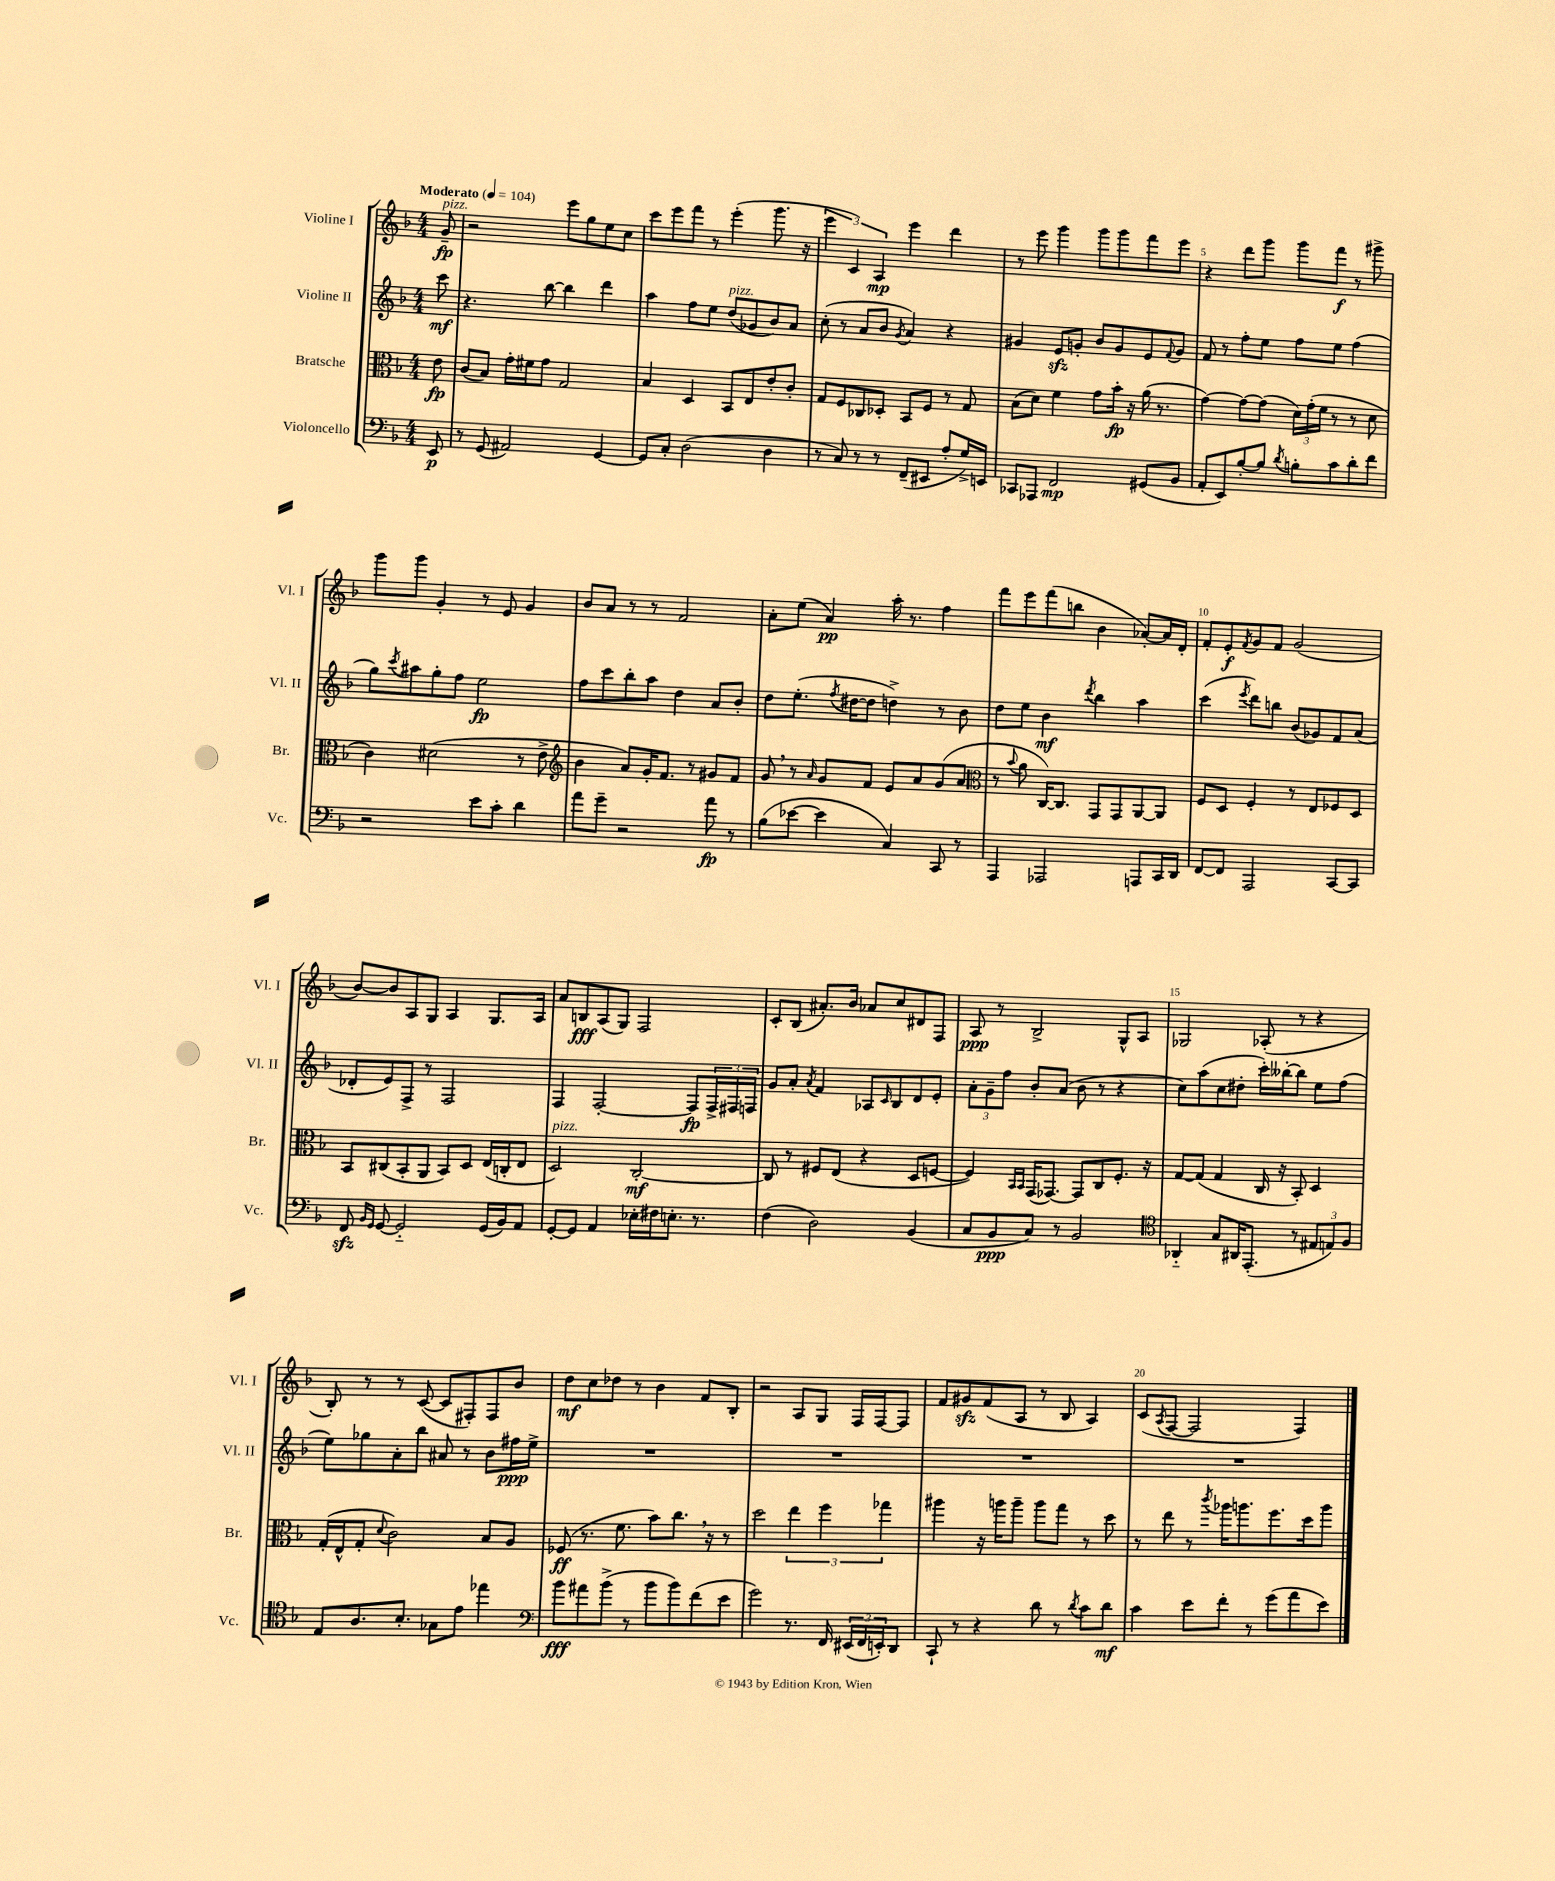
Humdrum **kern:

**kern	**dynam	**kern	**dynam	**kern	**dynam	**kern	**dynam
*part4	*part4	*part3	*part3	*part2	*part2	*part1	*part1
*staff4	*staff4	*staff3	*staff3	*staff2	*staff2	*staff1	*staff1
*I"Violoncello	*	*I"Bratsche	*	*I"Violine II	*	*I"Violine I	*
*I'Vc.	*	*I'Br.	*	*I'Vl. II	*	*I'Vl. I	*
*clefF4	*	*clefC3	*	*clefG2	*	*clefG2	*
*k[b-]	*	*k[b-]	*	*k[b-]	*	*k[b-]	*
*M4/4	*	*M4/4	*	*M4/4	*	*M4/4	*
*MM104	*	*MM104	*	*MM104	*	*MM104	*
=	=	=	=	=	=	=	=
!	!	!	!	!	!	!LO:TX:a:B:t=Moderato	!
!	!	!	!	!	!	!LO:TX:a:i:t=pizz.	!
8EE/	p	8e\	fp	8ccc\	mf	8g~/	fp
=1	=1	=1	=1	=1	=1	=1	=1
8r	.	(8c/L	.	4.r	.	2r	.
(8GG/	.	8B-/J)	.	.	.	.	.
2AA#X/)	.	16g'\LL	.	.	.	.	.
.	.	16f#X\J	.	.	.	.	.
.	.	8g\J	.	[8bb-\	.	.	.
.	.	2G/	.	4bb-\]	.	8eee\L	.
.	.	.	.	.	.	8gg\	.
[4GG/	.	.	.	4ddd\	.	8ee\	.
.	.	.	.	.	.	8cc\J	.
=2	=2	=2	=2	=2	=2	=2	=2
8GG/L]	.	4B-/	.	4aa\	.	8ccc\L	.
8C'/J	.	.	.	.	.	8eee\	.
(2D\	.	4D/	.	8ff\L	.	8fff\J	.
.	.	.	.	8ee\J	.	8r	.
!	!	!	!	!LO:TX:a:i:t=pizz.	!	!	!
.	.	8BB-/L	.	(8dd/L	.	(4eee'\	.
.	.	8E/	.	8g-X/	.	.	.
4D\	.	8e'/	.	8b-/)	.	8.ggg\	.
.	.	8c'/J	.	8a/J	.	.	.
.	.	.	.	.	.	16r	.
=3	=3	=3	=3	=3	=3	=3	=3
8r	.	8G/L	.	(8cc'\	.	6eee\	.
8C/)	.	8F/	.	8r	.	.	.
.	.	.	.	.	.	6c/)	.
8r	.	8C-X/	.	8a/L	.	.	.
.	.	.	.	.	.	6A/	mp
8r	.	8D-X'/J	.	8b-/J	.	.	.
.	.	.	.	8qg/	.	.	.
(8FF~/L	.	8BB-/L	.	4a/)	.	4eee\	.
8EE#X/J	.	8F/J	.	.	.	.	.
8A'/L	.	8r	.	4r	.	4ddd\	.
16G^/L)	.	8G/	.	.	.	.	.
16EEn/JJ	.	.	.	.	.	.	.
=4	=4	=4	=4	=4	=4	=4	=4
8CC-X/L	.	(8B-\L	.	4g#X/	.	8r	.
8AAA-X/J	.	8d\J)	.	.	.	8eee\	.
2FF/	mp	4f\	.	8ezz/L	.	4ggg\	.
.	.	.	.	8gn'/J	.	.	.
.	.	8g\L	.	8b-/L	.	8ggg\L	.
.	.	16b-'\Jk	fp	8g/	.	8ggg\	.
.	.	16r	.	.	.	.	.
(8GG#X/L	.	(16a\	.	8e/	.	8fff\	.
.	.	8.r	.	.	.	.	.
.	.	.	.	8qqf/	.	.	.
8BB-/J	.	.	.	8g/J	.	8eee\J	.
=5	=5	=5	=5	=5	=5	=5	=5
8AA'/L	.	[4g\)	.	8f/	.	4r	.
8EE/)	.	.	.	8r	.	.	.
[8B-'/	.	8g\L_	.	8ff'\L	.	8ddd\L	.
8B-/J]	.	(8g\J]	.	8ee\J	.	8ggg\J	.
8qd/	.	.	.	.	.	.	.
8Bn'\L	.	24d\LL)	.	8ff\L	.	8ggg\L	.
.	.	(24g'\	.	.	.	.	.
.	.	24f\JJ	.	.	.	.	.
8c\	.	8r	.	8ee\J	.	8fff\J	f
8d'\	.	8r	.	(4ff\	.	8r	.
8f\J	.	8d\	.	.	.	8ggg#X^\	.
!!LO:LB:g=z
=6	=6	=6	=6	=6	=6	=6	=6
2r	.	4c\)	.	8gg\L)	.	8ggg\L	.
.	.	.	.	8qccc/	.	.	.
.	.	.	.	8aa#X\	.	8ggg\J	.
.	.	(2d#X\	.	8gg'\	.	4g'/	.
.	.	.	.	8ff\J	.	.	.
8e\L	.	.	.	2ee\	fp	8r	.
8c'\J	.	.	.	.	.	8e/	.
4d\	.	8r	.	.	.	4g/	.
.	.	8e^\	.	.	.	.	.
=7	=7	=7	=7	=7	=7	=7	=7
*	*	*clefG2	*	*	*	*	*
8a\L	.	4b-\	.	8ff\L	.	8b-/L	.
8g~\J	.	.	.	8ccc\	.	8a/J	.
2r	.	8a/L)	.	8bb-'\	.	8r	.
.	.	16g'/K	.	8aa\J	.	8r	.
.	.	8.f/J	.	.	.	.	.
.	.	.	.	4dd\	.	2f/	.
.	.	8r	.	.	.	.	.
8a\	fp	8g#X/L	.	8a/L	.	.	.
8r	.	8f/J	.	8b-'/J	.	.	.
=8	=8	=8	=8	=8	=8	=8	=8
(8B-\L	.	8g,/	.	8dd\L	.	8a'\L	.
[8e-X\J	.	8r	.	(8.ee'\J	.	(8ee\J	.
.	.	16qqa/	.	.	.	.	.
4e-\]	.	8g/L	.	.	.	4a/)	pp
.	.	.	.	8qff/	.	.	.
.	.	.	.	[16dd#X\KL	.	.	.
.	.	8f/J	.	8dd#\J]	.	.	.
4C/)	.	8e/L	.	4ddn^\)	.	16aa'\	.
.	.	.	.	.	.	8.r	.
.	.	8a/	.	.	.	.	.
8CC/	.	(8g/	.	8r	.	4ff\	.
8r	.	8a/J	.	8b-\	.	.	.
=9	=9	=9	=9	=9	=9	=9	=9
*	*	*clefC3	*	*	*	*	*
4AAA/	.	8r	.	8dd\L	.	8fff\L	.
.	.	8qqb-/	.	.	.	.	.
.	.	8a\	.	8ee\J	.	8eee\	.
2AAA-X/	.	[16C/KL)	.	4b-\	mf	(8fff\	.
.	.	8.C/J]	.	.	.	.	.
.	.	.	.	.	.	8bbn\J	.
.	.	.	.	8qddd/	.	.	.
.	.	8GG/L	.	4bb-\	.	4b-\	.
.	.	8GG/	.	.	.	.	.
8AAAn/L	.	[8AA/	.	4aa\	.	[8a-X'/L)	.
16CC/L	.	8AA/J]	.	.	.	16a-/L]	.
16DD/JJ	.	.	.	.	.	16d'/JJ	.
=10	=10	=10	=10	=10	=10	=10	=10
[8FF/L	.	8F/L	.	(4ccc\	.	8f'/L	.
8FF/J]	.	8D/J	.	.	.	8e'/	f
.	.	.	.	8qeee/	.	8qf/	.
2AAA/	.	4F'/	.	8ddd\L)	.	8g/	.
.	.	.	.	8bbn\J	.	8f/J	.
.	.	8r	.	(8b-/L	.	(2g/	.
.	.	8E/L	.	8g-X/)	.	.	.
[8CC/L	.	8F-X/	.	8f/	.	.	.
8CC/J]	.	8D/J	.	(8a/J	.	.	.
!!LO:LB:g=z
=11	=11	=11	=11	=11	=11	=11	=11
8FFzz/	.	8BB-/L	.	8d-X'/L	.	[8b-/L)	.
16qqBB-/LL	.	.	.	.	.	.	.
16qqGG/JJ	.	.	.	.	.	.	.
[8GG/	.	(8C#X/	.	8e/)	.	8b-/]	.
2GG/]	.	8BB-'/	.	8F^/J	.	8A/	.
.	.	8AA/J	.	8r	.	8G/J	.
.	.	8BB-/L)	.	2F/	.	4A/	.
.	.	8D/J	.	.	.	.	.
(16GG/LL	.	(16E/LL	.	.	.	8.G/L	.
16BB-/J)	.	16Cn'/J	.	.	.	.	.
8AA/J	.	8E/J	.	.	.	.	.
.	.	.	.	.	.	16A/Jk	.
=12	=12	=12	=12	=12	=12	=12	=12
!	!	!LO:TX:a:i:t=pizz.	!	!	!	!	!
[8GG'/L	.	2D/)	.	4F/	.	8a/L	.
8GG/J]	.	.	.	.	.	8Bn/	fff
4AA/	.	.	.	[2F'/	.	(8A/	.
.	.	.	.	.	.	8G/J)	.
16E-X'\LL	.	[2C'/	mf	.	.	2F/	.
16F#X\J	.	.	.	.	.	.	.
8.En'\J	.	.	.	.	.	.	.
.	.	.	.	8F/L]	fp	.	.
8.r	.	.	.	.	.	.	.
.	.	.	.	24F^/L	.	.	.
.	.	.	.	24F#X/	.	.	.
.	.	.	.	24Fn/JJ	.	.	.
=13	=13	=13	=13	=13	=13	=13	=13
(4F\	.	8C/]	.	8g/L	.	8c'/L	.
.	.	8r	.	8a'/J	.	(8B-/J	.
.	.	.	.	8qa/	.	.	.
2D\)	.	8F#X/L	.	4f/	.	8.a#X'/L)	.
.	.	(8E/J	.	.	.	.	.
.	.	.	.	.	.	16b-/Jk	.
.	.	4r	.	8A-X/L	.	8a-X/L	.
.	.	.	.	16qqc/	.	.	.
.	.	.	.	8B-/	.	8cc/	.
(4BB-/	.	8D/L	.	8d/	.	8d#X/	.
.	.	[8Fn/J	.	8e'/J	.	8F/J	.
=14	=14	=14	=14	=14	=14	=14	=14
8C/L	.	4F/])	.	12a'\L	.	8A/	ppp
.	.	.	.	12g~\	.	.	.
8BB-/	ppp	.	.	.	.	8r	.
.	.	.	.	12ff\J	.	.	.
.	.	16qqBB-/LL	.	.	.	.	.
.	.	16qqBB-/JJ	.	.	.	.	.
8C/J)	.	(16GG/KL	.	8b-'/L	.	2B-^/	.
.	.	[8.GG-X/J)	.	.	.	.	.
8r	.	.	.	(8a/J	.	.	.
2BB-/	.	8GG-/L]	.	8b-\	.	.	.
.	.	8C/	.	8r	.	.	.
.	.	8.F'/J	.	4r	.	8G^^/L	.
.	.	.	.	.	.	8A/J	.
.	.	16r	.	.	.	.	.
=15	=15	=15	=15	=15	=15	=15	=15
*clefC4	*	*	*	*	*	*	*
4AA-X/	.	[8G/L	.	8cc\L)	.	2G-X/	.
.	.	(8G/J]	.	(8aa\	.	.	.
8G/L	.	4G/	.	8cc\	.	.	.
16AA#X/K	.	.	.	8dd#X'\J	.	.	.
(8.EE'/J	.	.	.	.	.	.	.
.	.	16C/	.	16ccc'\LL)	.	(8A-X'/	.
.	.	16r	.	[16bb--X'\J	.	.	.
8r	.	8BB-'/)	.	8bb--\J]	.	8r	.
12E#X/L	.	4D/	.	8ee\L	.	4r	.
12En/)	.	.	.	.	.	.	.
.	.	.	.	(8ff\J	.	.	.
12F/J	.	.	.	.	.	.	.
!!LO:LB:g=z
=16	=16	=16	=16	=16	=16	=16	=16
8E/L	.	(16G'/LL	.	8ee\L)	.	8B-'/)	.
.	.	16E^^/J	.	.	.	.	.
8.A/	.	8G'/J	.	8gg-X\	.	8r	.
.	.	8qqd/	.	.	.	.	.
.	.	2c\)	.	8a'\	.	8r	.
8.B-'/J	.	.	.	.	.	.	.
.	.	.	.	8bb-\J	.	([8c/	.
8G-X\L	.	.	.	8a#X/	.	8c/L]	.
8e\J	.	.	.	8r	.	8F#X'/)	.
4ee-X\	.	8B-/L	.	8b-\L	.	8F#/	.
.	.	8A/J	.	16ff#X\L	ppp	8b-/J	.
.	.	.	.	16ee^\JJ	.	.	.
=17	=17	=17	=17	=17	=17	=17	=17
*clefF4	*	*	*	*	*	*	*
8b-\L	fff	(8F-X/	ff	1r	.	8dd\L	mf
8a#X\	.	8.r	.	.	.	8cc\	.
(8b-^\J	.	.	.	.	.	8dd-X\J	.
.	.	8.f\	.	.	.	.	.
8r	.	.	.	.	.	8r	.
8b-\L	.	8b-\L)	.	.	.	4b-\	.
8b-\)	.	8.cc,\J	.	.	.	.	.
(8f\	.	.	.	.	.	8f/L	.
.	.	16r	.	.	.	.	.
8e\J	.	8r	.	.	.	8B-'/J	.
=18	=18	=18	=18	=18	=18	=18	=18
2g\)	.	2dd\	.	1r	.	2r	.
8.r	.	6ee\	.	.	.	8A/L	.
.	.	.	.	.	.	8G/J	.
.	.	6ff\	.	.	.	.	.
16FF/	.	.	.	.	.	.	.
(24EE#X/LL	.	.	.	.	.	16F/LL	.
24FF/	.	.	.	.	.	.	.
.	.	.	.	.	.	[16F/J	.
24EEn'/J)	.	6gg-X\	.	.	.	.	.
8DD/J	.	.	.	.	.	8F/J]	.
=19	=19	=19	=19	=19	=19	=19	=19
8CC`/	.	4aa#X\	.	1r	.	8f/L	.
8r	.	.	.	.	.	8g#Xzz/	.
4r	.	16r	.	.	.	(8f/	.
.	.	16aan\KL	.	.	.	.	.
.	.	8aa~\J	.	.	.	8A/J	.
8d\	.	8aa\L	.	.	.	8r	.
8r	.	8gg\J	.	.	.	8B-/	.
8qd/	.	.	.	.	.	.	.
8c\L	.	8r	.	.	.	4A/)	.
8d\J	mf	8dd\	.	.	.	.	.
=20	=20	=20	=20	=20	=20	=20	=20
4c\	.	8r	.	1r	.	(8c/L	.
.	.	.	.	.	.	8qA/	.
.	.	8ee\	.	.	.	[8F/J	.
8e\L	.	8r	.	.	.	2F/]	.
.	.	8qccc/	.	.	.	.	.
8f'\J	.	16aa-X\KL	.	.	.	.	.
.	.	8.aan\	.	.	.	.	.
8r	.	.	.	.	.	.	.
(8g\L	.	8.ff\	.	.	.	.	.
8a\	.	.	.	.	.	4F/)	.
.	.	16dd\k	.	.	.	.	.
8e\J)	.	8aa\J	.	.	.	.	.
==	==	==	==	==	==	==	==
*-	*-	*-	*-	*-	*-	*-	*-
